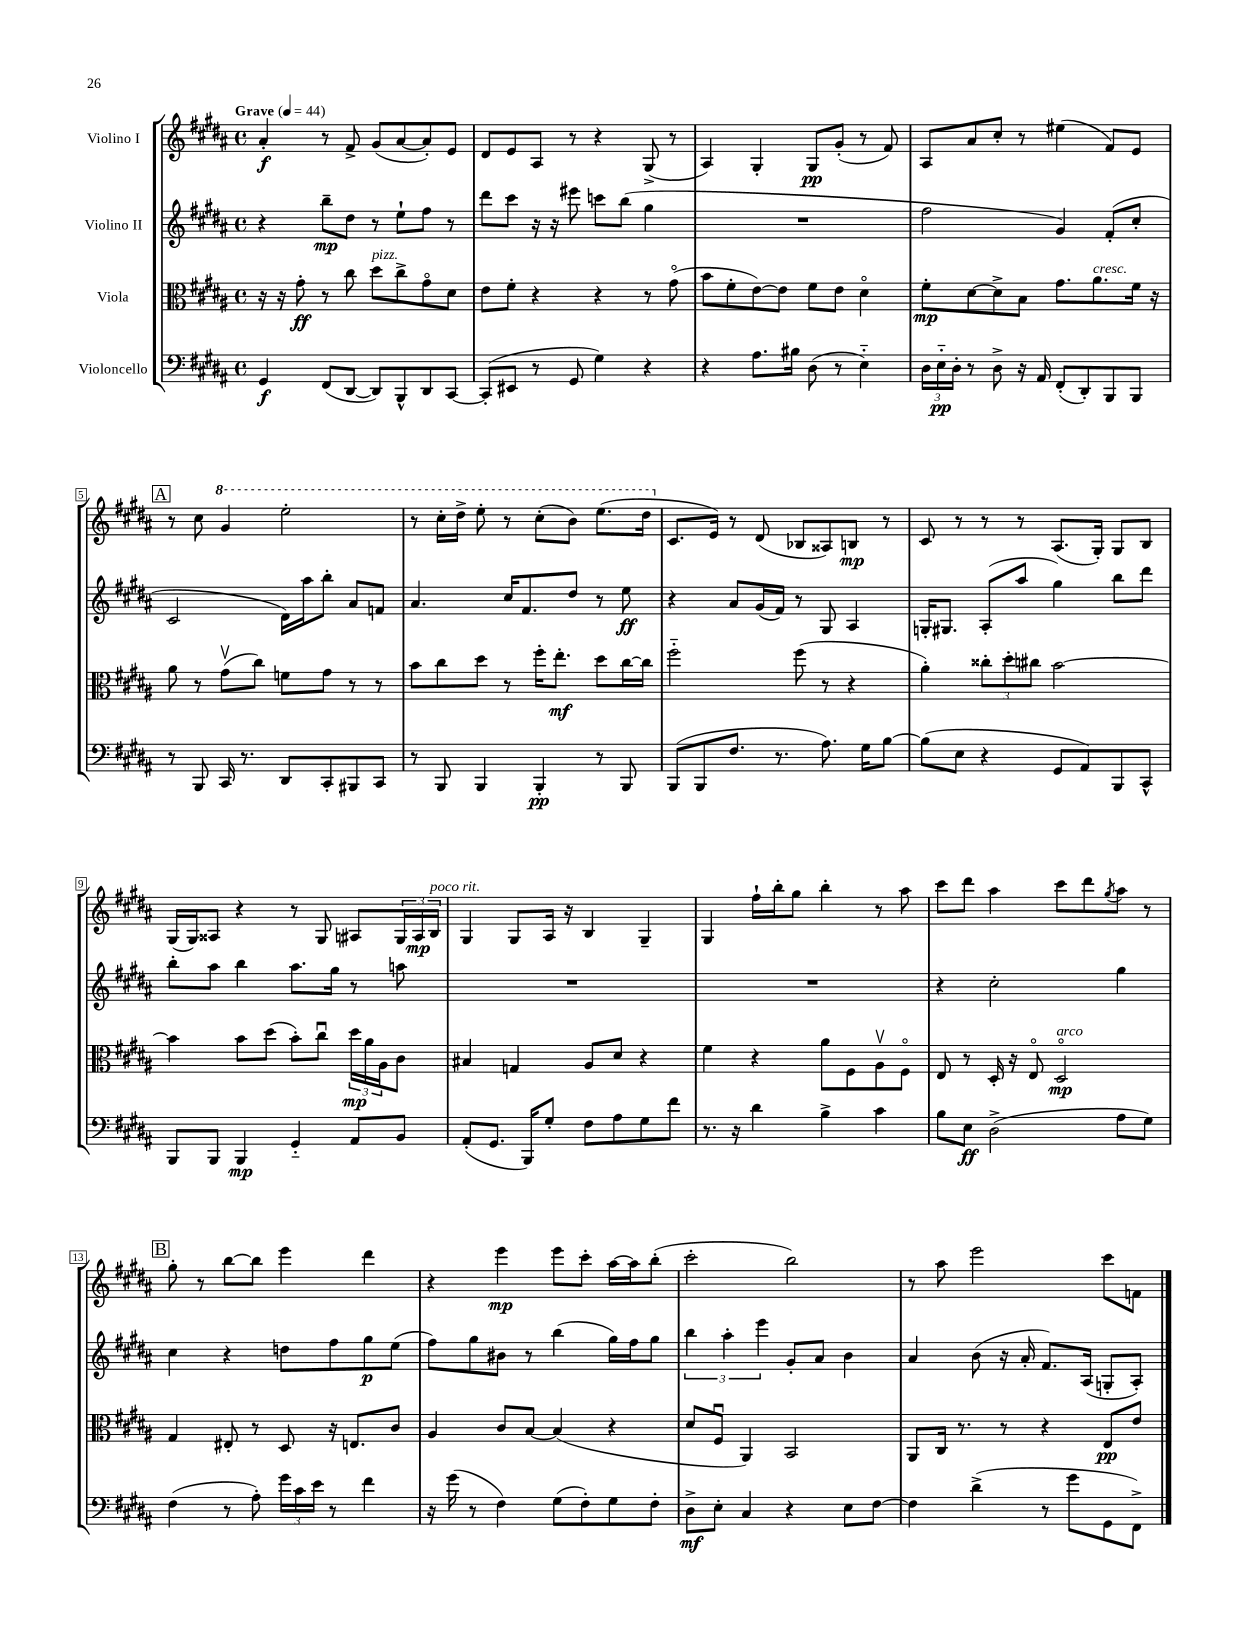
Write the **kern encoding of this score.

**kern	**kern	**kern	**kern
*staff4	*staff3	*staff2	*staff1
*clefF4	*clefC3	*clefG2	*clefG2
*k[f#c#g#d#a#]	*k[f#c#g#d#a#]	*k[f#c#g#d#a#]	*k[f#c#g#d#a#]
*M4/4	*M4/4	*M4/4	*M4/4
*met(c)	*met(c)	*met(c)	*met(c)
*MM44	*MM44	*MM44	*MM44
4GG#	16r	4r	4a#'
.	16r	.	.
.	8g#'	.	.
(8FF#	8r	8bb~	8r
[8DD#	8cc#	8dd#	8f#^
8DD#])	8dd#	8r	(8g#
8BBB^^	8cc#^	8ee`	[8a#
8DD#	8g#o	8ff#	8a#'])
[8CC#	8d#	8r	8e
=	=	=	=
(8CC#']	8e	8ddd#	8d#
8EE#	8f#'	8ccc#	8e
8r	4r	16r	8A#
.	.	16r	.
8GG#	.	8eee#	8r
4G#)	4r	8ccc	4r
.	.	(8bb	.
4r	8r	4gg#	(8G#^
.	(8g#o	.	8r
=	=	=	=
4r	8b	1r	4A#)
.	8f#'	.	.
8.A#	[8e)	.	4G#'
.	8e]	.	.
16B#	.	.	.
(8D#	8f#	.	8G#
8r	8e	.	(8g#'
4E'~)	4d#o	.	8r
.	.	.	8f#)
=	=	=	=
24D#	8f#'	2ff#	8A#
24E'~	.	.	.
24D#'	.	.	.
8r	[8d#	.	8a#
8D#^	8d#^]	.	8cc#'
16r	8B	.	8r
16AA#	.	.	.
(8FF#'	8.g#	4g#)	(4ee#
8DD#')	.	.	.
.	8.a#	.	.
8BBB	.	(8f#'	8f#)
8BBB	16f#	8cc#'	8e
.	16r	.	.
=	=	=	=
8r	8a#	2c#	8r
8BBB	8r	.	8cc#
16CC#	(8g#v	.	4gg#
8.r	.	.	.
.	8cc#)	.	.
8DD#	8f	16d#)	2eee'
.	.	16aa#	.
8CC#'	8g#	8bb'	.
8BBB#	8r	8a#	.
8CC#	8r	8f	.
=	=	=	=
8r	8b	4.a#	8r
8BBB	8cc#	.	16ccc#'
.	.	.	16ddd#^
4BBB	8dd#	.	8eee'
.	8r	16cc#	8r
.	.	8.f#	.
4BBB'	16ff#'	.	(8ccc#'
.	8.ee'	.	.
.	.	8dd#	8bb)
8r	8dd#	8r	(8.eee
8BBB	[16cc#	8ee	.
.	16cc#]	.	16ddd#
=	=	=	=
(8BBB	2ff#'~	4r	8.c#
8BBB	.	.	.
.	.	.	16e)
8.F#	.	8a#	8r
.	.	(16g#	(8d#
8.r	.	16f#)	.
.	(8ff#	8r	8B-
8.A#)	8r	8G#	8A##)
.	4r	4A#	8B
16G#	.	.	.
[8B	.	.	8r
=	=	=	=
(8B]	4a#')	16G'	8c#
.	.	8.G#	.
8E	.	.	8r
4r	12cc##'	(8A#'	8r
.	12dd#'	.	.
.	.	8aa#	8r
.	12cc#	.	.
8GG#	[2b	4gg#)	(8.A#
8AA#)	.	.	.
.	.	.	16G#')
8BBB	.	8bb	8G#
8CC#^^	.	8ddd#	8B
=	=	=	=
8BBB	4b]	8bb'	(16G#
.	.	.	16G#)
8BBB	.	8aa#	8A##
4BBB	8b	4bb	4r
.	(8dd#	.	.
4GG#'~	8b')	8.aa#	8r
.	8cc#u	.	8G#
.	.	16gg#	.
8AA#	24dd#	8r	8A#
.	24a#	.	.
.	24A#	.	.
8BB	8c#	8aa	24G#
.	.	.	24A#
.	.	.	24B
=	=	=	=
(8AA#'	4B#	1r	4G#
8.GG#	.	.	.
.	4G	.	8G#
16BBB)	.	.	.
8G#'	.	.	16A#
.	.	.	16r
8F#	8A#	.	4B
8A#	8d#	.	.
8G#	4r	.	4G#~
8f#	.	.	.
=	=	=	=
8.r	4f#	1r	4G#
16r	.	.	.
4d#	4r	.	16ff#`
.	.	.	16bb'
.	.	.	8gg#
4B^	8a#	.	4bb'
.	8F#	.	.
4c#	8A#v	.	8r
.	8F#o	.	8aa#
=	=	=	=
8B	8E	4r	8ccc#
8E	8r	.	8ddd#
(2D#^	16D#'	2cc#'	4aa#
.	16r	.	.
.	8Eo	.	.
.	2D#o	.	8ccc#
.	.	.	8ddd#
.	.	.	8qgg#
8A#	.	4gg#	8aa#
8G#)	.	.	8r
=	=	=	=
(4F#	4G#	4cc#	8gg#'
.	.	.	8r
8r	8E#'	4r	[8bb
8A#')	8r	.	8bb]
24g#	8D#	8dd	4eee
24c#	.	.	.
24e	.	.	.
8r	16r	8ff#	.
.	8.E	.	.
4f#	.	8gg#	4ddd#
.	8c#	(8ee	.
=	=	=	=
16r	4A#	8ff#)	4r
(16g#	.	.	.
8r	.	8gg#	.
4F#)	8c#	8b#	4eee
.	[8B	8r	.
(8G#	(4B]	(4bb	8eee
8F#')	.	.	8ccc#'
8G#	4r	16gg#)	[16aa#
.	.	16ff#	16aa#]
8F#'	.	8gg#	(8bb'
=	=	=	=
8D#^	8d#	6bb	2ccc#'
8E'	8F#u	.	.
.	.	6aa#'	.
4C#	4AA#)	.	.
.	.	6eee	.
4r	2BB	8g#'	2bb)
.	.	8a#	.
8E	.	4b	.
[8F#	.	.	.
=	=	=	=
4F#]	8AA#	4a#	8r
.	16C#	.	8aa#
.	8.r	.	.
(4d#^	.	(8b	2eee
.	8r	16r	.
.	.	16a#'	.
8r	4r	8.f#)	.
8g#	.	.	.
.	.	(16A#	.
8GG#	8E	8G'	8ccc#
8FF#^)	8e	8A#')	8f
==	==	==	==
*-	*-	*-	*-
